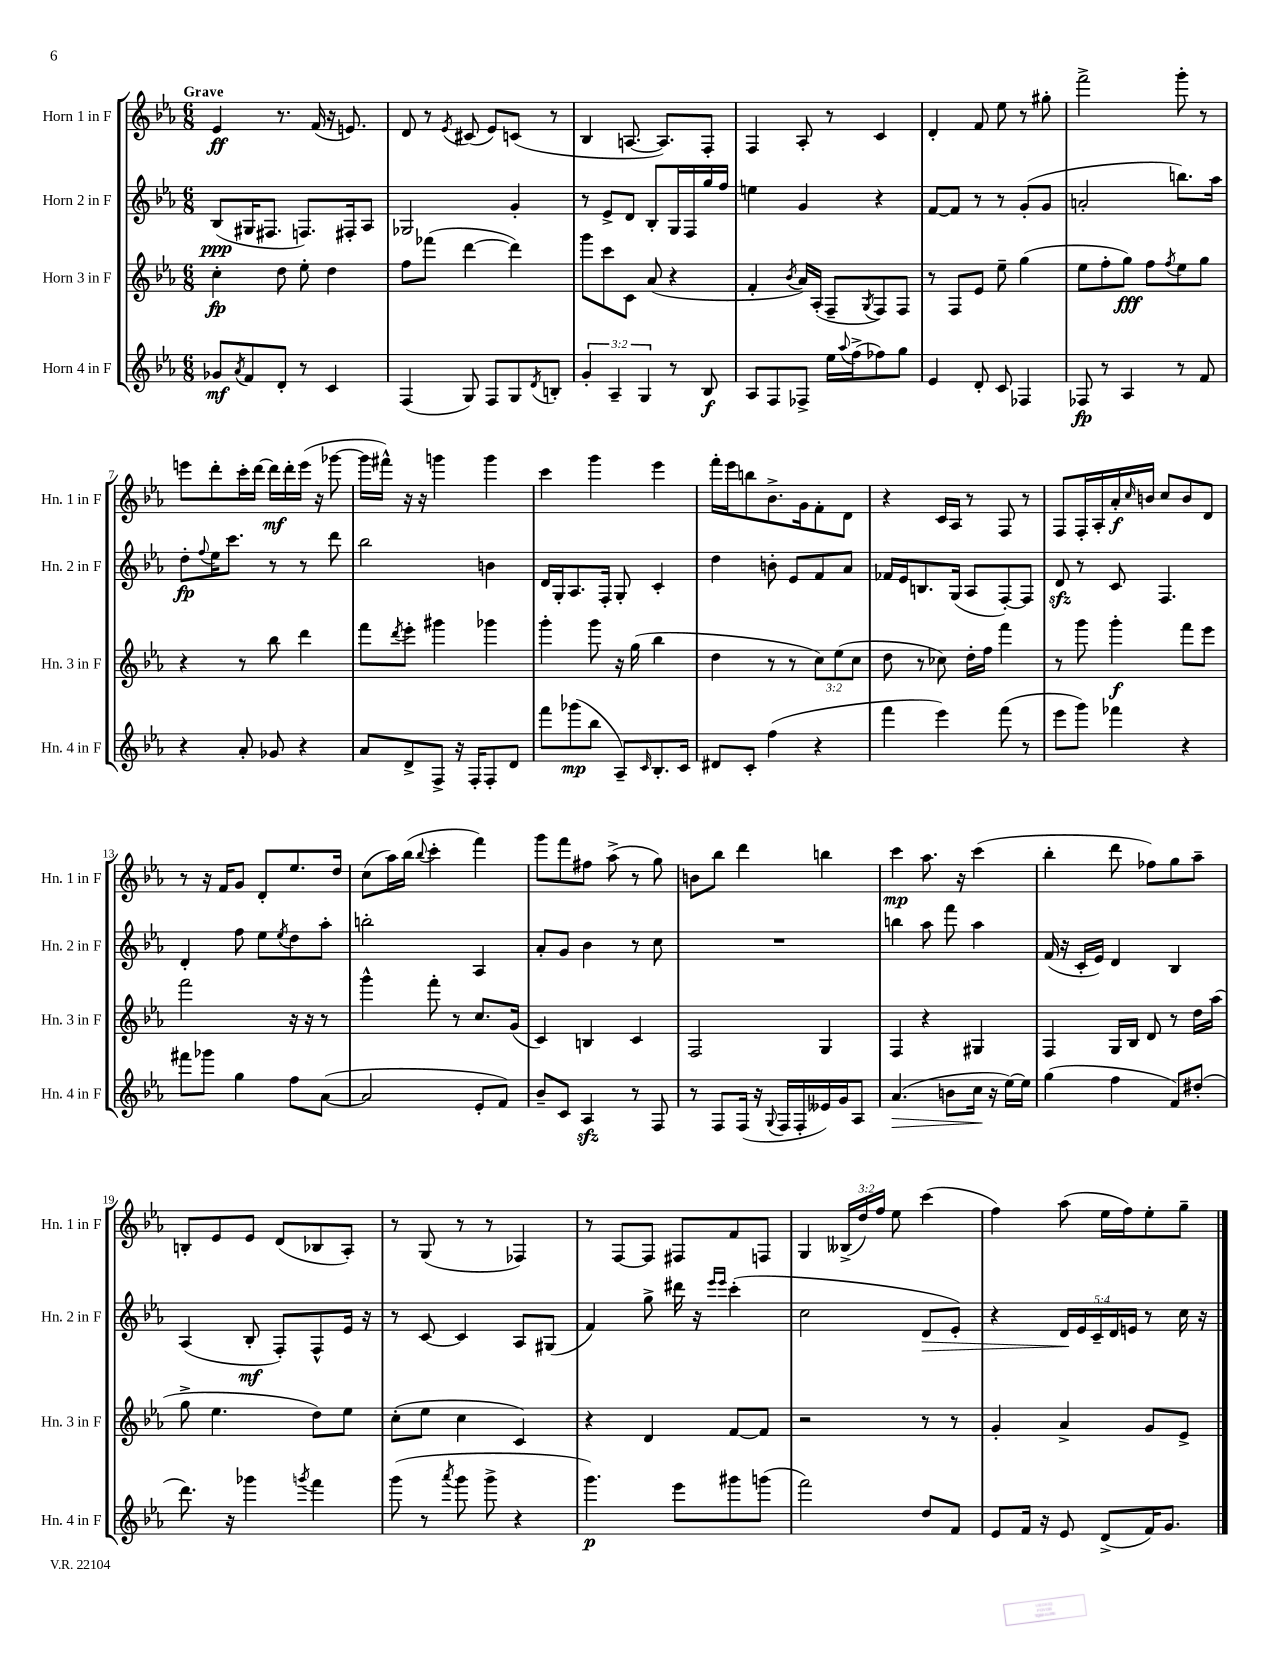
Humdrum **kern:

**kern	**dynam	**kern	**dynam	**kern	**dynam	**kern	**dynam
*part4	*part4	*part3	*part3	*part2	*part2	*part1	*part1
*staff4	*staff4	*staff3	*staff3	*staff2	*staff2	*staff1	*staff1
*I"Horn 4 in F	*	*I"Horn 3 in F	*	*I"Horn 2 in F	*	*I"Horn 1 in F	*
*I'Hn. 4 in F	*	*I'Hn. 3 in F	*	*I'Hn. 2 in F	*	*I'Hn. 1 in F	*
*clefG2	*	*clefG2	*	*clefG2	*	*clefG2	*
*k[b-e-a-]	*	*k[b-e-a-]	*	*k[b-e-a-]	*	*k[b-e-a-]	*
*M6/8	*	*M6/8	*	*M6/8	*	*M6/8	*
=1	=1	=1	=1	=1	=1	=1	=1
!	!	!	!	!	!	!LO:TX:a:B:t=Grave	!
8g-X/L	mf	4cc'\	fp	(8B-/L	ppp	4e-/	ff
8qa-/	.	.	.	.	.	.	.
8f/	.	.	.	16G#X/K	.	.	.
.	.	.	.	8.F#X/J	.	.	.
8d'/J	.	8dd\	.	.	.	8.r	.
8r	.	8ee-'\	.	8.Fn/L)	.	.	.
.	.	.	.	.	.	(16f/	.
4c/	.	4dd\	.	.	.	16r	.
.	.	.	.	16F#X'/k	.	8.en/)	.
.	.	.	.	8A-/J	.	.	.
=2	=2	=2	=2	=2	=2	=2	=2
(4F/	.	8ff\L	.	2G-X/	.	8d/	.
.	.	(8fff-X\J	.	.	.	8r	.
.	.	.	.	.	.	8qe-/	.
8G/)	.	[4ddd\	.	.	.	(8c#X/	.
8F/L	.	.	.	.	.	8e-/L)	.
8G/	.	4ddd\])	.	4g'/	.	(8cn/J	.
8qd/	.	.	.	.	.	.	.
8Bn'/J	.	.	.	.	.	8r	.
=3	=3	=3	=3	=3	=3	=3	=3
6g'/	.	8ggg\L	.	8r	.	4B-/	.
.	.	8ccc\	.	8e-^/L	.	.	.
6A-~/	.	.	.	.	.	.	.
.	.	8c\J	.	8d/J	.	[8.An/	.
6G/	.	.	.	.	.	.	.
.	.	(8a-/	.	8B-'/L	.	.	.
.	.	.	.	.	.	8.A/L])	.
8r	.	4r	.	16G/L	.	.	.
.	.	.	.	16F/	.	.	.
8B-/	f	.	.	16gg/	.	8F'/J	.
.	.	.	.	16ff/JJ	.	.	.
=4	=4	=4	=4	=4	=4	=4	=4
8A-/L	.	4f'/	.	4een\	.	4F/	.
8F/	.	.	.	.	.	.	.
.	.	8qb-/	.	.	.	.	.
8F-X^/J	.	16a-/LL)	.	4g/	.	8A-'/	.
.	.	(16A-'/JJ	.	.	.	.	.
16ee-\LL	.	8F~/L	.	.	.	8r	.
8qqaa-/	.	.	.	.	.	.	.
(16ff^\J	.	.	.	.	.	.	.
.	.	8qG/	.	.	.	.	.
8ff-X\)	.	8F/)	.	4r	.	4c/	.
8gg\J	.	8F/J	.	.	.	.	.
=5	=5	=5	=5	=5	=5	=5	=5
4e-/	.	8r	.	[8f/L	.	4d'/	.
.	.	8F/L	.	8f/J]	.	.	.
8d'/	.	8e-/J	.	8r	.	8f/	.
8c/	.	8ee-~\	.	8r	.	8ee-\	.
4F-X/	.	(4gg\	.	(8g'/L	.	8r	.
.	.	.	.	8g/J	.	8gg#X'\	.
=6	=6	=6	=6	=6	=6	=6	=6
8F-X/	fp	8ee-\L	.	2an'/	.	2fff^\	.
8r	.	8ff'\	.	.	.	.	.
4A-/	.	8gg\J)	fff	.	.	.	.
.	.	8ff\L	.	.	.	.	.
.	.	8qff/	.	.	.	.	.
8r	.	8ee-\	.	8.bbn\L)	.	8ggg'\	.
8f/	.	8gg\J	.	.	.	8r	.
.	.	.	.	16aa-\Jk	.	.	.
!!LO:LB:g=z
=7	=7	=7	=7	=7	=7	=7	=7
4r	.	4r	.	8dd'\L	fp	8eeen\L	.
.	.	.	.	8qqff/	.	.	.
.	.	.	.	16ee-\K	.	8ddd'\	.
.	.	.	.	8.ccc\J	.	.	.
8a-'/	.	8r	.	.	.	16ccc'\L	.
.	.	.	.	.	.	[16ddd\JJ	.
8g-X/	.	8bb-\	.	8r	.	16ddd\LL]	mf
.	.	.	.	.	.	16ddd'\	.
4r	.	4ddd\	.	8r	.	(16eee\JJ	.
.	.	.	.	.	.	16r	.
.	.	.	.	8ddd\	.	[8ggg-X\	.
=8	=8	=8	=8	=8	=8	=8	=8
8a-/L	.	8fff\L	.	2bb-\	.	16ggg-\LL]	.
.	.	.	.	.	.	16fff#X^^\JJ)	.
.	.	8qddd/	.	.	.	.	.
8d^/	.	8eee-'\J	.	.	.	16r	.
.	.	.	.	.	.	16r	.
8F^/J	.	4ggg#X\	.	.	.	4gggn\	.
16r	.	.	.	.	.	.	.
16F'/KL	.	.	.	.	.	.	.
8F'/	.	4ggg-X\	.	4bn\	.	4ggg\	.
8d/J	.	.	.	.	.	.	.
=9	=9	=9	=9	=9	=9	=9	=9
8fff\L	.	4ggg'\	.	16d/LL	.	4ccc\	.
.	.	.	.	16G'/J	.	.	.
(8ggg-X\	mp	.	.	8.A-/	.	.	.
8bb-\J	.	8ggg\	.	.	.	4ggg\	.
.	.	.	.	16F'/Jk	.	.	.
8A-~/L)	.	16r	.	8G'/	.	.	.
.	.	(16gg\	.	.	.	.	.
16qqc/	.	.	.	.	.	.	.
8.B-'/	.	4bb-\	.	4c'/	.	4eee-\	.
16c/Jk	.	.	.	.	.	.	.
=10	=10	=10	=10	=10	=10	=10	=10
8d#X/L	.	4dd\	.	4dd\	.	16fff'\LL	.
.	.	.	.	.	.	16eee-\J	.
8c'/J	.	.	.	.	.	8bbn\	.
(4ff\	.	8r	.	8bn'\	.	8.b-^\	.
.	.	8r	.	8e-/L	.	.	.
.	.	.	.	.	.	16g\k	.
4r	.	12cc\L)	.	8f/	.	8f'\	.
.	.	(12ee-\	.	.	.	.	.
.	.	.	.	8a-/J	.	8d\J	.
.	.	12cc\J	.	.	.	.	.
=11	=11	=11	=11	=11	=11	=11	=11
4fff\	.	8dd\	.	16f-X/LL	.	4r	.
.	.	.	.	16e-/J	.	.	.
.	.	8r	.	8.Bn/	.	.	.
4eee-\)	.	8cc-X\)	.	.	.	16c/LL	.
.	.	.	.	(16G/Jk	.	16A-/JJ	.
.	.	16dd'\LL	.	8A-/L	.	8r	.
.	.	16ff\JJ	.	.	.	.	.
(8fff\	.	4fff\	.	[8F'/)	.	8F/	.
8r	.	.	.	8F/J]	.	8r	.
=12	=12	=12	=12	=12	=12	=12	=12
8eee-\L	.	8r	.	8dzz/	.	8F/L	.
8ggg\J)	.	8ggg\	.	8r	.	16F'/L	.
.	.	.	.	.	.	16A-'/	.
4fff-X\	.	4ggg'\	f	8c/	.	16a-'/	f
.	.	.	.	.	.	16qqcc/	.
.	.	.	.	.	.	16bn/JJ	.
.	.	.	.	4.F/	.	8cc/L	.
4r	.	8fff\L	.	.	.	8b/	.
.	.	8eee-\J	.	.	.	8d/J	.
!!LO:LB:g=z
=13	=13	=13	=13	=13	=13	=13	=13
8fff#X\L	.	2fff\	.	4d'/	.	8r	.
8ggg-X\J	.	.	.	.	.	16r	.
.	.	.	.	.	.	16f/KL	.
4gg\	.	.	.	8ff\	.	8g/J	.
.	.	.	.	8ee-\L	.	8d'/L	.
.	.	.	.	8qee-/	.	.	.
8ff\L	.	16r	.	8dd\	.	8.ee-/	.
.	.	16r	.	.	.	.	.
([8a-\J	.	8r	.	8aa-'\J	.	.	.
.	.	.	.	.	.	16dd/Jk	.
=14	=14	=14	=14	=14	=14	=14	=14
2a-/]	.	4ggg^^\	.	2bbn'\	.	(8cc\L	.
.	.	.	.	.	.	16aa-\L)	.
.	.	.	.	.	.	(16bb-\JJ	.
.	.	.	.	.	.	8qqbb-/	.
.	.	8fff'\	.	.	.	4ccc'\	.
.	.	8r	.	.	.	.	.
8e-'/L	.	8.cc/L	.	4A-/	.	4fff\)	.
8f/J)	.	.	.	.	.	.	.
.	.	(16g/Jk	.	.	.	.	.
=15	=15	=15	=15	=15	=15	=15	=15
8b-~/L	.	4c/)	.	8a-'/L	.	8ggg\L	.
8c/J	.	.	.	8g/J	.	8fff\	.
4A-zz/	.	4Bn/	.	4b-\	.	8ff#X\J	.
.	.	.	.	.	.	(8aa-^\	.
8r	.	4c/	.	8r	.	8r	.
8F/	.	.	.	8cc\	.	8gg\)	.
=16	=16	=16	=16	=16	=16	=16	=16
8r	.	2F/	.	2.r	.	8bn\L	.
8F/L	.	.	.	.	.	8bb-\J	.
(16F/Jk	.	.	.	.	.	4ddd\	.
16r	.	.	.	.	.	.	.
8qqG/	.	.	.	.	.	.	.
16F/LL	.	.	.	.	.	.	.
16F'/	.	.	.	.	.	.	.
16e--X/)	.	4G/	.	.	.	4bbn\	.
16g/J	.	.	.	.	.	.	.
8A-/J	.	.	.	.	.	.	.
=17	=17	=17	=17	=17	=17	=17	=17
!	!LO:HP:b	!	!	!	!	!	!
(4.a-/	>	4F/	.	4bbn\	.	4ccc\	mp
.	.	4r	.	8aa-\	.	8.aa-\	.
8bn\L	.	.	.	8fff\	.	.	.
.	.	.	.	.	.	16r	.
16cc\Jk	.	4G#X/	.	4aa-\	.	(4ccc\	.
16r	]	.	.	.	.	.	.
[16ee-\LL)	.	.	.	.	.	.	.
16ee-\JJ]	.	.	.	.	.	.	.
=18	=18	=18	=18	=18	=18	=18	=18
(4gg\	.	4F/	.	(16f/	.	4bb-'\	.
.	.	.	.	16r	.	.	.
.	.	.	.	16c'/LL	.	.	.
.	.	.	.	16e-/JJ)	.	.	.
4ff\	.	16G/LL	.	4d/	.	8ddd\	.
.	.	16B-/JJ	.	.	.	.	.
.	.	8d/	.	.	.	8ff-X\L)	.
8f/L)	.	8r	.	4B-/	.	8gg\	.
(8dd#X'/J	.	16dd\LL	.	.	.	8aa-~\J	.
.	.	(16aa-\JJ	.	.	.	.	.
!!LO:LB:g=z
=19	=19	=19	=19	=19	=19	=19	=19
8.ddd\)	.	8gg^\	.	(4A-/	.	8Bn'/L	.
.	.	4.ee-\	.	.	.	8e-/	.
16r	.	.	.	.	.	.	.
4ggg-X\	.	.	.	8B-'/	mf	8e-/J	.
.	.	.	.	8F'/L)	.	(8d/L	.
8qgggn/	.	.	.	.	.	.	.
4fff\	.	8dd\L)	.	8F^^/	.	8B-X/	.
.	.	8ee-\J	.	16e-/Jk	.	8A-'/J)	.
.	.	.	.	16r	.	.	.
=20	=20	=20	=20	=20	=20	=20	=20
(8ggg\	.	(8cc'\L	.	8r	.	8r	.
8r	.	8ee-\J	.	[8c/	.	(8G/	.
8qaaa-/	.	.	.	.	.	.	.
8ggg\	.	4cc\	.	4c/]	.	8r	.
8ggg^\	.	.	.	.	.	8r	.
4r	.	4c/)	.	8A-/L	.	4F-X/)	.
.	.	.	.	(8G#X/J	.	.	.
=21	=21	=21	=21	=21	=21	=21	=21
4.ggg\)	p	4r	.	4f/)	.	8r	.
.	.	.	.	.	.	[8F/L	.
.	.	4d/	.	8gg^\	.	8F/J]	.
8eee-\L	.	.	.	16ddd#X\	.	8F#X/L	.
.	.	.	.	16r	.	.	.
.	.	.	.	16qqeee-/LL	.	.	.
.	.	.	.	16qqeee-/JJ	.	.	.
8ggg#X\	.	[8f/L	.	(4ccc'\	.	8f/	.
(8gggn\J	.	8f/J]	.	.	.	8Fn/J	.
=22	=22	=22	=22	=22	=22	=22	=22
2fff\)	.	2r	.	2cc\	.	4G/	.
.	.	.	.	.	.	(24B--X^/LL	.
.	.	.	.	.	.	24dd/)	.
.	.	.	.	.	.	24ff/JJ	.
.	.	.	.	.	.	8ee-\	.
!	!	!	!	!	!LO:HP:b	!	!
8dd/L	.	8r	.	8d/L	>	(4ccc\	.
8f/J	.	8r	.	8e-'/J)	.	.	.
=23	=23	=23	=23	=23	=23	=23	=23
8e-/L	.	4g'/	.	4r	.	4ff\)	.
16f/Jk	.	.	.	.	.	.	.
16r	.	.	.	.	.	.	.
8e-/	.	4a-^/	.	20d/LL	.	(8aa-\	.
.	.	.	.	20e-/	]	.	.
.	.	.	.	20c~/	.	.	.
(8d^/L	.	.	.	.	.	16ee-\LL	.
.	.	.	.	20d/	.	.	.
.	.	.	.	.	.	16ff\J)	.
.	.	.	.	20en/JJ	.	.	.
16f/K)	.	8g/L	.	8r	.	8ee-'\	.
8.g/J	.	.	.	.	.	.	.
.	.	8e-^/J	.	16cc\	.	8gg~\J	.
.	.	.	.	16r	.	.	.
==	==	==	==	==	==	==	==
*-	*-	*-	*-	*-	*-	*-	*-
